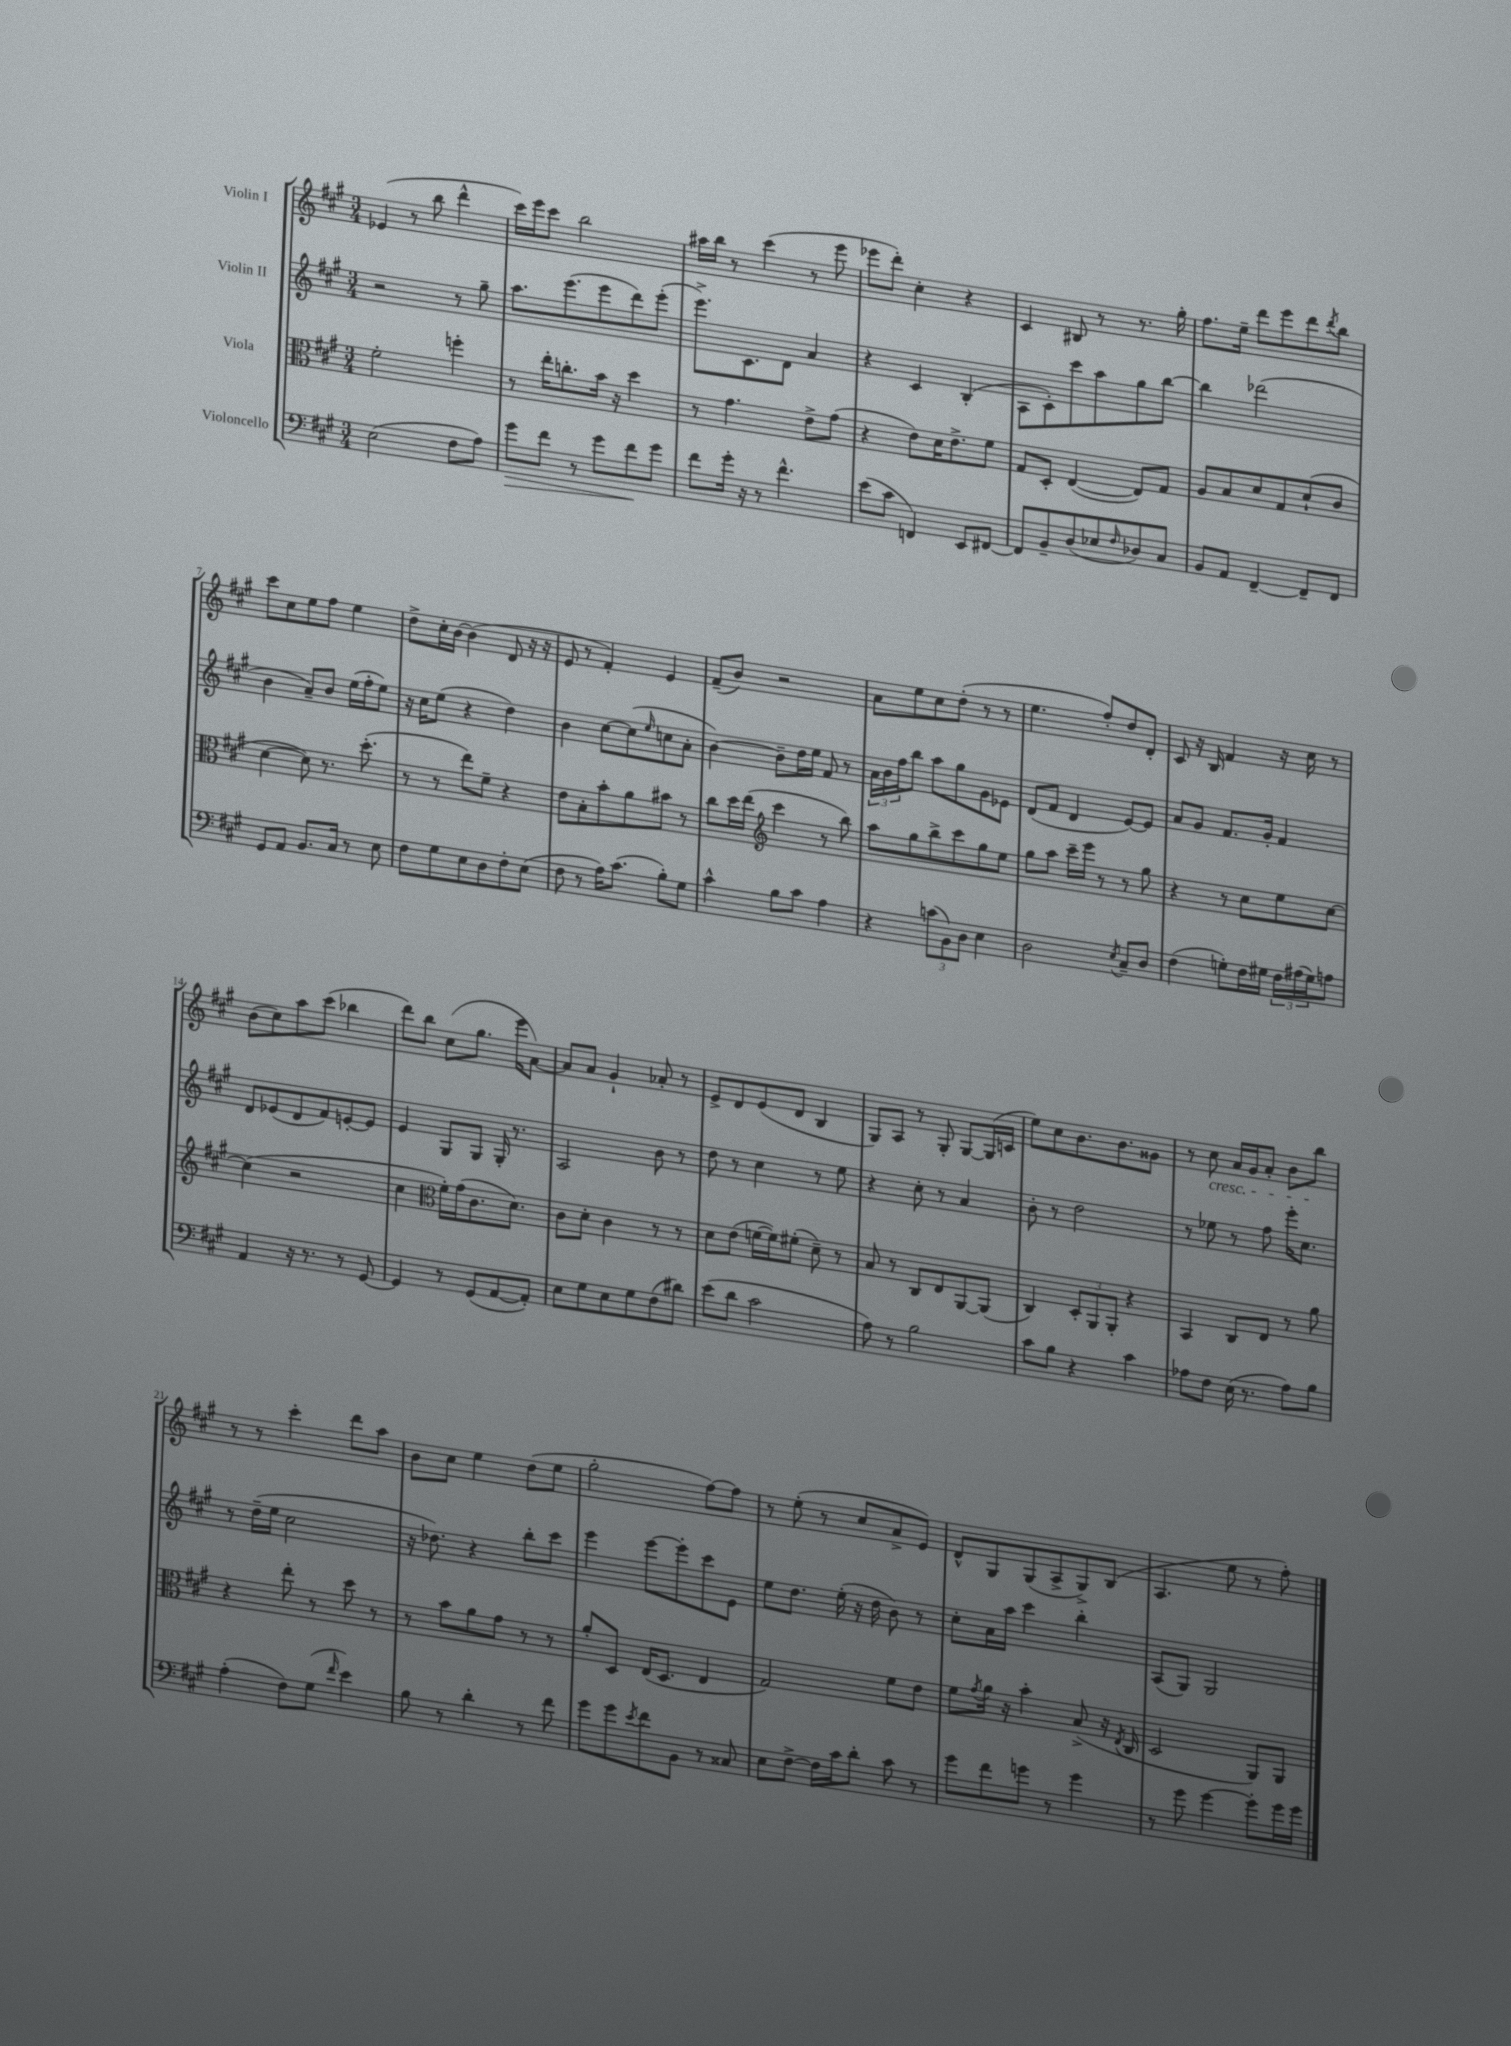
<<
\new StaffGroup <<
\new Staff = "s0" \with { instrumentName = "Violin I" } {
    \clef treble \key a \major \numericTimeSignature \time 3/4
    ees'4( r8 b''8 d'''4-^ |
    cis'''16) e'''16 cis'''8 b''2 |
    ais''16 b''16 r8 cis'''4( r8 e'''8 |
    ees'''8 d'''8-.) cis''4-. r4 |
    cis'4 bis8 r8 r8. gis''16-. |
    fis''8. e''16-- d'''8 e'''8 d'''8 \acciaccatura { d'''8 } b''8 |
    cis'''8 cis''8 e''8 fis''8 e''4 |
    d''8-> cis''16-. b'16~ b'4( d'8 r16 r16 |
    e'8 r8 fis'4-.) e'4 |
    fis'8--( b'8) r2 |
    a'8 e''8 cis''8 d''8-.( r8 r8 |
    e''4. fis''8-.) d''8 d'8-. |
    cis'8 r16 b16 fis'4 r16 cis''16 r8 |
    b'8( cis''8) a''8 cis'''8( bes''4 |
    d'''8) b''8 cis''8( gis''8. e'''16 a'8~) |
    a'8 a'8 gis'4-! aes'8-. r8 |
    e'8-> d'8 e'8( d'8 b4 |
    gis8) a8 r8 gis8-. gis8~ gis16( c'16 |
    e''8) cis''8 b'8. b'8. gisis'8 |
    r8 cis''8\cresc a'16 gis'16 a'8-. b'8 b''8\! |
    r8 r8 cis'''4-. d'''8 a''8 |
    b'8 cis''8 e''4 d''8( e''8 |
    gis''2-. fis''8~) fis''8 |
    r8 e''8-.( r8 cis''8 a'8-> e'8) |
    d'8-^ gis8 gis8( a8-> gis8->) b8( |
    a4. e''8 r8 fis''8-.) \bar "|." |
}
\new Staff = "s1" \with { instrumentName = "Violin II" } {
    \clef treble \key a \major \numericTimeSignature \time 3/4
    r2 r8 gis''8-- |
    a''8. e'''8.( e'''8 d'''8) e'''8-.( |
    e'''8.->) cis'8. d'8 a'4 |
    r4 cis'4 b4-.( |
    a8 cis'8-.) cis'''8 a''8 gis''8 b''8~ |
    b''4 des'''2( |
    b'4 a'8--) b'8 e''16( fis''16-. e''8) |
    r16 cis''16 e''8( r4 d''4) |
    b'4 cis''8~ cis''8( \grace { e''16 } c''8 a'8-. |
    b'4~) b'8-- d''16 e''16 fis'8 r8 |
    \tuplet 3/2 { a'16 b'16 fis''16 } b''8 a''8 gis''8 gis'8 ees'8 |
    d'8( fis'8 d'4 e'8~) e'8 |
    a'8 gis'8 fis'8. gis'16-. fis'4 |
    d'8 ees'8( d'8 fis'8) e'8~-. e'8 |
    e'4 gis8 gis8 gis16-. r8. |
    a2 b'8 r8 |
    d''8 r8 cis''4 r8 e''8 |
    r4 cis''8-. r8 a'4 |
    b'8-. r8 d''2 |
    r8 ees''8 r8 fis''8 e'''16-. cis''8. |
    r8 d''16--( e''16 cis''2 |
    r16 des''8.) r4 b''8-. cis'''8 |
    e'''4 e'''8~ e'''8-. cis'''8 e'8 |
    e''8 d''8. e''16-.( r16 d''16 b'8) r8 |
    cis''8-. a'16 a''16 cis'''4 b''4-. |
    a8( gis8) gis2 \bar "|." |
}
\new Staff = "s2" \with { instrumentName = "Viola" } {
    \clef alto \key a \major \numericTimeSignature \time 3/4
    fis'2-. f''4-. |
    r8 e''16-. c''8.-. b'16 r16 d''4 |
    r8 gis'4. e'8-> gis'8( |
    r4 e'8) d'16 e'8.-> fis'8 |
    gis8 d8-. e4~( e8) gis8 |
    a8 b8 d'8 gis8 d'8-!( cis'8 |
    d'4~ d'8) r8. d''8.-.( |
    r8 r8 e''8) fis'8-- r4 |
    e'8 b8-. b'8-. a'8 bis'8 r8 |
    cis''8 d''16 e''16( \clef treble cis'''4 r8 b''8) |
    a''8 gis''8 b''8-> cis'''8 gis''8 e''8 |
    gis''8 a''8 cis'''16-- e'''16 r8 r8 gis''8 |
    r4 r8 cis''8 e''8 cis''8~ |
    cis''4( r2 |
    cis''4 \clef alto fis'16-.) gis'16( cis'8. d'8.) |
    cis'8 d'8-. cis'4 r8 r8 |
    d'8 e'8( f'16~ f'16) fis'8-.( d'8--) r8 |
    b8 r8 cis8 e8 a,8~ a,8( |
    cis4) \tuplet 3/2 { d8-. a,8 a,8-. } r4 |
    b,4 cis8 e8 r8 a'8 |
    r4 e''8-. r8 d''8 r8 |
    r8 b'8 a'8 gis'8 r8 r8 |
    a'8-. d8 e16( d8. e4 |
    gis2) fis'8 e'8 |
    fis'8 \acciaccatura { gis'8 } a'16 r16 b'4-. b8->( r16 \acciaccatura { e8 } cis16 |
    d2 a,8) a,8 \bar "|." |
}
\new Staff = "s3" \with { instrumentName = "Violoncello" } {
    \clef bass \key a \major \numericTimeSignature \time 3/4
    e2( fis8 a8) |
    gis'8\> fis'8 r8 gis'8 fis'8\! gis'8 |
    fis'8 gis'16-. r16 r8 fis'4.-^ |
    e'8( cis'8 f,4) e,8 fis,8~ |
    fis,8 b,8-- d8( ees8 \grace { fis16 } des8) cis8 |
    b,8 a,8 fis,4~-- fis,8-- fis,8 |
    gis,8 a,8 b,8. cis16 r8 e8 |
    fis8 gis8 e8 d8 fis8-. e8( |
    fis8 r8 a16) cis'8.( b8-.) gis8 |
    cis'4-^ b8 cis'8 a4 |
    r4 \tuplet 3/2 { c'8( b,8) d8 } e4 |
    d2 \acciaccatura { e8 } cis8-- d8 |
    fis4( g8-.) fis16 gis16 \tuplet 3/2 { fis16 ais16( gis16) } a8 |
    a,4 r16 r8. r8 gis,8~ |
    gis,4 r8 gis,8( a,8~ a,8-.) |
    e8 gis8 e8 gis8 fis8( dis'8) |
    e'8( d'8 cis'2 |
    a8) r8 b2 |
    cis'8 b8 r4 cis'4 |
    aes8 fis8 e16( r8. aes8) b8 |
    a4-.( fis8) gis8( \grace { fis'16 } e'4) |
    b8 r8 d'4-. r8 fis'8 |
    gis'8 gis'8 \acciaccatura { e'8 } fis'8 b,8 r8 cisis8 |
    e8 fis8~-> fis16 cis'16 d'8-. cis'8 r8 |
    gis'8 fis'8 g'8 r8 g'4 |
    r8 gis'8 gis'4~ gis'8-. gis'16 gis'16 \bar "|." |
}
>>
>>
